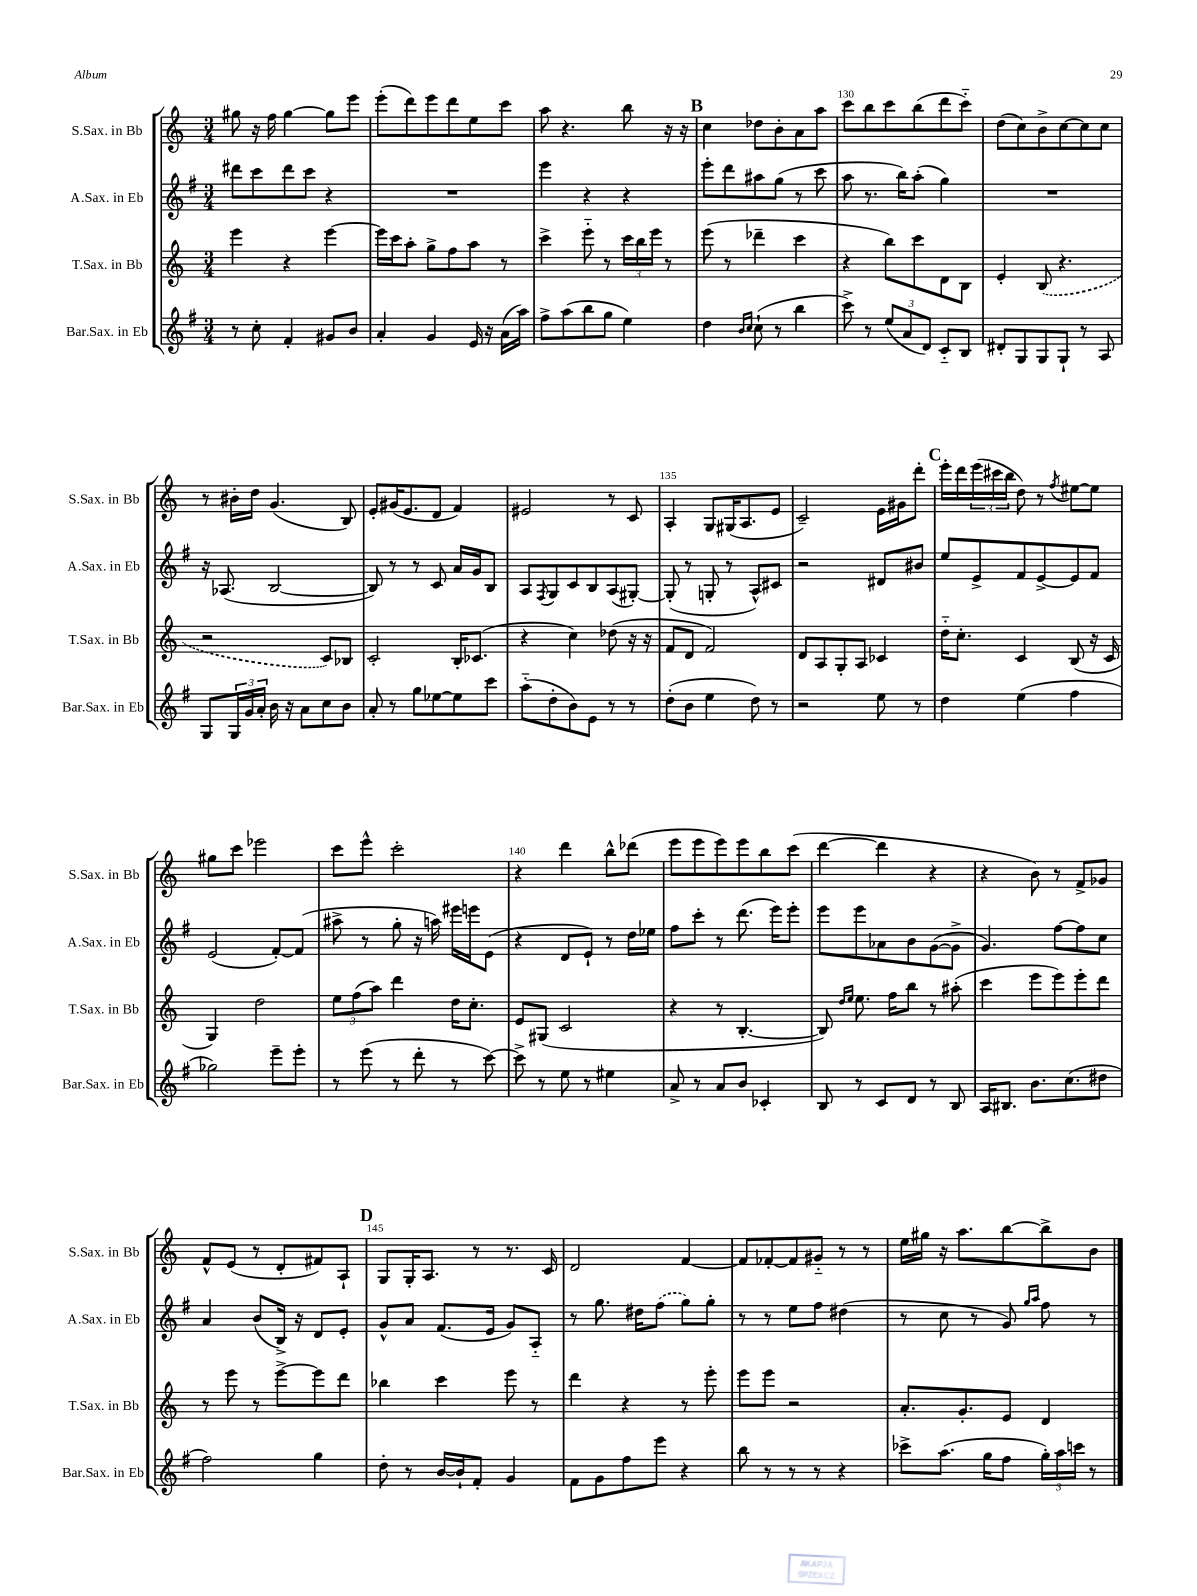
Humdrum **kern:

**kern	**kern	**kern	**kern
*part4	*part3	*part2	*part1
*staff4	*staff3	*staff2	*staff1
*I"Bar.Sax. in Eb	*I"T.Sax. in Bb	*I"A.Sax. in Eb	*I"S.Sax. in Bb
*I'Bar.Sax. in Eb	*I'T.Sax. in Bb	*I'A.Sax. in Eb	*I'S.Sax. in Bb
*clefG2	*clefG2	*clefG2	*clefG2
*k[f#]	*k[]	*k[f#]	*k[]
*M3/4	*M3/4	*M3/4	*M3/4
=126	=126	=126	=126
8r	4eee\	8ddd#X\L	8gg#X\
8cc'\	.	8ccc\	16r
.	.	.	16ff\
4f#'/	4r	8ddd#\	[4gg#\
.	.	8ccc\J	.
8g#X/L	[4eee\	4r	8gg#\L]
8b/J	.	.	8eee\J
=127	=127	=127	=127
4a'/	16eee\LL]	2.r	(8eee'\L
.	16ccc\J	.	.
.	8aa'\J	.	8ddd\)
4g/	8gg^\L	.	8eee\
.	8ff\	.	8ddd\
16e/	8aa\J	.	8ee\
16r	.	.	.
(16a\LL	8r	.	8ccc\J
16aa\JJ)	.	.	.
=128	=128	=128	=128
8ff#^\L	4ccc^\	4eee\	8aa\
(8aa\	.	.	4.r
8bb\	8eee\	4r	.
8gg\J	8r	.	.
4ee\)	24ccc\LL	4r	8bb\
.	24bb\	.	.
.	24eee\JJ	.	.
.	8r	.	16r
.	.	.	16r
!!LO:REH:place=s1:t=B
=129	=129	=129	=129
4dd\	(8eee\	8eee'\L	4cc\
.	8r	8ddd\	.
16qqb/LL	.	.	.
16qqcc/JJ	.	.	.
(8cc`\	4ddd-X~\	8aa#X\	8dd-X\L
8r	.	(8gg\J	8b'\
4bb\	4ccc\	8r	8a\
.	.	8ccc\	8aa\J
=130	=130	=130	=130
8ccc^\)	4r	8aa\	8ccc\L
8r	.	8.r	8bb\
(12ee/L	8bb\L)	.	8ccc\
.	.	16bb\KL)	.
12a/	.	.	.
.	8ccc\	(8aa'\J	(8bb\
12d/J)	.	.	.
8c/L	8d\	4gg\)	8ddd\
8B/J	8B\J	.	8ccc\J)
=131	=131	=131	=131
8d#X'/L	4e'/	2.r	(8dd\L
8G/	.	.	8cc\)
8G/	(8B/	.	8b^\
8G`/J	4.r	.	[8cc\
8r	.	.	8cc\]
8A/	.	.	8cc\J
!!LO:LB:g=z
=132	=132	=132	=132
8G/L	2r	16r	8r
.	.	(8.A-X/	.
24G/L	.	.	16b#X'\LL
24g/	.	.	.
.	.	.	16dd\JJ
24a'/JJ	.	.	.
16b\	.	[2B/	(4.g/
16r	.	.	.
8a\L	.	.	.
8cc\	8c/L)	.	.
8b\J	8B-X/J	.	8B/)
=133	=133	=133	=133
8a'/	2c'/	8B/])	8e'/L
8r	.	8r	(16g#X/K
.	.	.	8.e/
8gg\L	.	8r	.
[8ee-X\	.	8c/	8d/J
8ee-\]	16B'/KL	16a/LL	4f/)
.	(8.c-X/J	16g/J	.
8ccc\J	.	8B/J	.
=134	=134	=134	=134
(8aa\L	4r	8A/L	2e#X/
.	.	8qF#/	.
8dd'\	.	8G/	.
8b\)	4cc\)	8c/	.
8e\J	.	8B/	.
8r	(8dd-X\	(8A/	8r
8r	16r	[8G#X'/J)	8c/
.	16r	.	.
=135	=135	=135	=135
(8dd'\L	8f/L	(8G#'/]	4A'/
8b\J	8d/J	8r	.
4ee\	2f/)	8Gn'/	8G/L
.	.	8r	(16G#X/K
.	.	.	8.A/
8dd\)	.	8A^^/L)	.
8r	.	8c#X/J	8e/J
=136	=136	=136	=136
2r	8d/L	2r	2c~/)
.	8A/	.	.
.	8G'/	.	.
.	8A/J	.	.
8ee\	4c-X/	8d#X/L	16e\LL
.	.	.	16g#X\J
8r	.	8b#X/J	8ddd'\J
!!LO:REH:place=s1:t=C
=137	=137	=137	=137
4dd\	16dd\KL	8ee/L	16eee'\LL
.	8.cc'\J	.	16ddd\
.	.	8e^/	(24eee\
.	.	.	24ccc#X\
.	.	.	24bb\JJ
(4ee\	4c/	8f#/	8dd\)
.	.	[8e^/	8r
.	.	.	8qff/
4ff#\	(8B/	8e/]	[8ee#X\L
.	16r	8f#/J	8ee#\J]
.	16c/	.	.
!!LO:LB:g=z
=138	=138	=138	=138
2gg-X\)	4G/)	(2e/	8gg#X\L
.	.	.	8ccc\J
.	2dd\	.	2eee-X\
8eee~\L	.	[8f#'/L)	.
8eee'\J	.	(8f#/J]	.
=139	=139	=139	=139
8r	12ee\L	8aa#X^\	8ccc\L
.	(12ff\	.	.
(8eee\	.	8r	8eee^^\J
.	12aa\J)	.	.
8r	4ddd\	8gg'\	2ccc'\
8ddd'\	.	16r	.
.	.	16aan\)	.
8r	16dd\KL	16eee#X\LL	.
.	8.cc'\J	16eeen\J	.
[8ccc\)	.	(8e\J	.
=140	=140	=140	=140
8ccc^\]	8e/L	4r	4r
8r	(8G#X/J	.	.
8ee\	2c/	8d/L	4ddd\
8r	.	8e`/J)	.
4ee#X\	.	8r	8bb^^\L
.	.	16dd\LL	(8ddd-X\J
.	.	16ee-X\JJ	.
=141	=141	=141	=141
8a^/	4r	8ff#\L	8eee\L
8r	.	8ccc'\J	8eee\
8a/L	8r	8r	8eee\)
8b/J	[4.B'/	(8.ddd\	8eee\
4c-X'/	.	.	8bb\
.	.	16eee\KL)	.
.	.	8eee'\J	(8ccc\J
=142	=142	=142	=142
8B/	8B/])	8eee\L	[4ddd\
.	16qqdd/LL	.	.
.	16qqee/JJ	.	.
8r	8.ee\	8eee\	.
8c/L	.	8a-X\	4ddd\]
.	16ff\KL	.	.
8d/J	8bb\J	8b\	.
8r	8r	([8g\	4r
8B/	(8aa#X'\	8g^\J]	.
=143	=143	=143	=143
16A/KL	4ccc\	4.g/)	4r
8.B#X/J	.	.	.
8.b\L	8eee\L	.	8b\)
.	8eee\)	[8ff#\L	8r
(8.cc\	.	.	.
.	8eee'\	8ff#\]	8f^/L
8dd#X\J	8ddd\J	8cc\J	8g-X/J
!!LO:LB:g=z
=144	=144	=144	=144
2ff#\)	8r	4a/	8f^^/L
.	8eee\	.	(8e/J
.	8r	(8b/L	8r
.	[8eee^\L	16B^/Jk)	8d'/L
.	.	16r	.
4gg\	8eee\]	8d/L	8f#X/)
.	8ddd\J	8e'/J	8A`/J
!!LO:REH:place=s1:t=D
=145	=145	=145	=145
8dd'\	4bb-X\	8g^^/L	8G/L
8r	.	8a/J	16G'/K
.	.	.	8.A/J
[16b/LL	4ccc\	(8.f#/L	.
16b`/J]	.	.	.
8f#'/J	.	.	8r
.	.	16e/Jk	.
4g/	8eee\	8g/L)	8.r
.	8r	8A/J	.
.	.	.	16c/
=146	=146	=146	=146
8f#\L	4ddd\	8r	2d/
8g\	.	8.gg\	.
8ff#\	4r	.	.
.	.	16dd#X\KL	.
8eee\J	.	(8ff#\J	.
4r	8r	8gg\L)	[4f/
.	8eee'\	8gg'\J	.
=147	=147	=147	=147
8bb\	8eee\L	8r	8f/L]
8r	8eee\J	8r	[8f-X'/
8r	2r	8ee\L	8f-/]
8r	.	8ff#\J	8g#X/J
4r	.	(4dd#X\	8r
.	.	.	8r
=148	=148	=148	=148
8ccc-X^\L	8.a'/L	8r	16ee\LL
.	.	.	16gg#X\JJ
(8.aa\J	.	8cc\	16r
.	8.g'/	.	8.aa\L
.	.	8r	.
16gg\KL	.	.	.
8ff#\J	8e/J	8g/)	[8bb\
.	.	16qqgg/LL	.
.	.	16qqaa/JJ	.
24gg'\LL)	4d/	8ff#\	8bb^\]
24aa\	.	.	.
24cccn\JJ	.	.	.
8r	.	8r	8b\J
==	==	==	==
*-	*-	*-	*-
